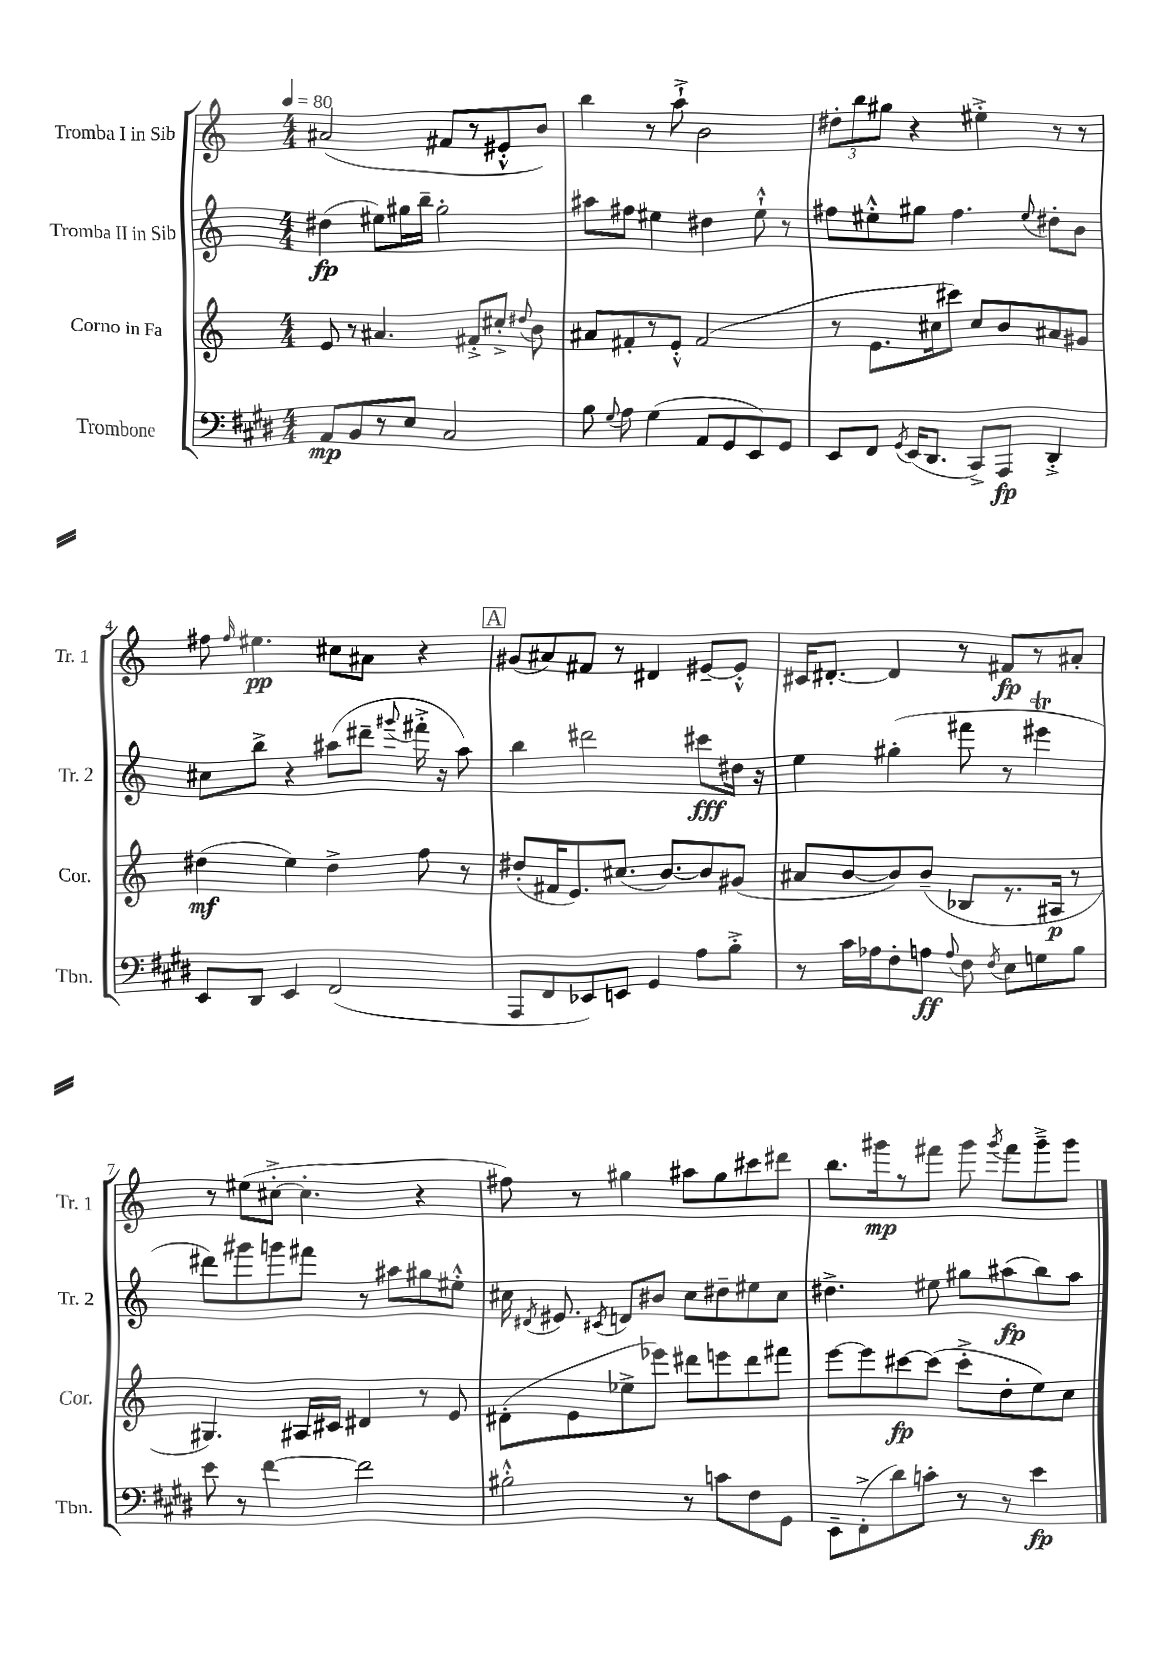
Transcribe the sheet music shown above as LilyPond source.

<<
\new StaffGroup <<
\new Staff = "s0" \with { instrumentName = "Tromba I in Sib" shortInstrumentName = "Tr. 1" } {
    \clef treble \key c \major \numericTimeSignature \time 4/4 \tempo 4 = 80
    \autoBeamOff ais'2( fis'8[ r8 eis'8-.-^ b'8]) |
    b''4 r8 a''8-!-> b'2 |
    \tuplet 3/2 { dis''8[-. b''8 gis''8] } r4 eis''4-.-> r8 r8 |
    fis''8 \grace { fis''16 } eis''4.\pp cis''8[ ais'8] r4 |
    \mark \markup { \box "A" } gis'8[( ais'8) fis'8] r8 dis'4 eis'8[~-- eis'8]-.-^ |
    cis'16[ dis'8.]~-. dis'4 r8 fis'8[\fp r8 ais'8]-. |
    r8 eis''8[( cis''8]~-.-> cis''4.-. r4 |
    fis''8) r8 gis''4 ais''8[ gis''8 cis'''8 dis'''8] |
    b''8.[ gis'''16\mp r8 fis'''8] gis'''8 \acciaccatura { gis'''8 } fis'''8[ gis'''8---> gis'''8] \bar "|." |
}
\new Staff = "s1" \with { instrumentName = "Tromba II in Sib" shortInstrumentName = "Tr. 2" } {
    \clef treble \key c \major \numericTimeSignature \time 4/4
    \autoBeamOff dis''4\fp( eis''8[) gis''16 b''16]-- gis''2-. |
    ais''8[ fis''8] eis''4 dis''4 eis''8-!-^ r8 |
    fis''8[ eis''8-.-^ gis''8] fis''4. \appoggiatura { eis''8 } dis''8[-. b'8] |
    cis''8[ b''8]-> r4 ais''8[( dis'''8]-- \appoggiatura { gis'''8 } fis'''16-.-> r16 ais''8) |
    \mark \markup { \box "A" } b''4 dis'''2 cis'''8[\fff dis''16] r16 |
    e''4 gis''4-.( fis'''8 r8 eis'''4\trill |
    dis'''8[) gis'''8 g'''8 fis'''8] r8 ais''8[ gis''8 eis''8]-.-^ |
    cis''16 \acciaccatura { dis'8 } eis'8. \acciaccatura { cis'8 } d'8[ bis'8] cis''8[ dis''8-- eis''8 cis''8] |
    dis''4.-> eis''8 gis''8[ ais''8\fp( b''8) ais''8] \bar "|." |
}
\new Staff = "s2" \with { instrumentName = "Corno in Fa" shortInstrumentName = "Cor." } {
    \clef treble \key c \major \numericTimeSignature \time 4/4
    \autoBeamOff e'8 r8 ais'4. fis'8[-.-> cis''8]-.-> \appoggiatura { dis''8 } b'8 |
    ais'8[ fis'8-. r8 e'8]-.-^ fis'2( |
    r8 e'8.[ cis''16 cis'''8]) cis''8[ b'8 ais'8 gis'8] |
    dis''4\mf( e''4) dis''4-> f''8 r8 |
    \mark \markup { \box "A" } dis''8[-.( fis'16 e'8.) cis''8.]( b'8.[~) b'8 gis'8]( |
    ais'8[ b'8~ b'8) b'8]--( bes8[ r8. ais16]\p r8 |
    gis4.) ais16[ cis'16] dis'4 r8 e'8 |
    dis'8[-.( e'8 ees''8-> ees'''8]) dis'''8[ e'''8 dis'''8 fis'''8] |
    e'''8[~ e'''8 cis'''8~\fp cis'''8]( cis'''8[-.-> d''8-. e''8) c''8] \bar "|." |
}
\new Staff = "s3" \with { instrumentName = "Trombone" shortInstrumentName = "Tbn." } {
    \clef bass \key e \major \numericTimeSignature \time 4/4
    \autoBeamOff a,8[\mp b,8 r8 e8] cis2 |
    b8 \appoggiatura { gis8 } a8 gis4( a,8[ gis,8 e,8) gis,8] |
    e,8[ fis,8] \acciaccatura { gis,8 } e,16[( dis,8.] cis,8[->) a,,8]\fp dis,4-.-> |
    e,8[ dis,8] e,4 fis,2( |
    \mark \markup { \box "A" } a,,8[ fis,8 ees,8) e,8] gis,4 a8[ b8]-.-> |
    r8 cis'16[ aes16 fis8-. a8]\ff \appoggiatura { a8 } fis8 \acciaccatura { fis8 } e8[ g8 b8] |
    e'8 r8 fis'4~ fis'2 |
    bis2-.-^ r8 c'8[ fis8 gis,8] |
    e,8[-- fis,8-.->( dis'8) c'8]-. r8 r8 e'4\fp \bar "|." |
}
>>
>>
